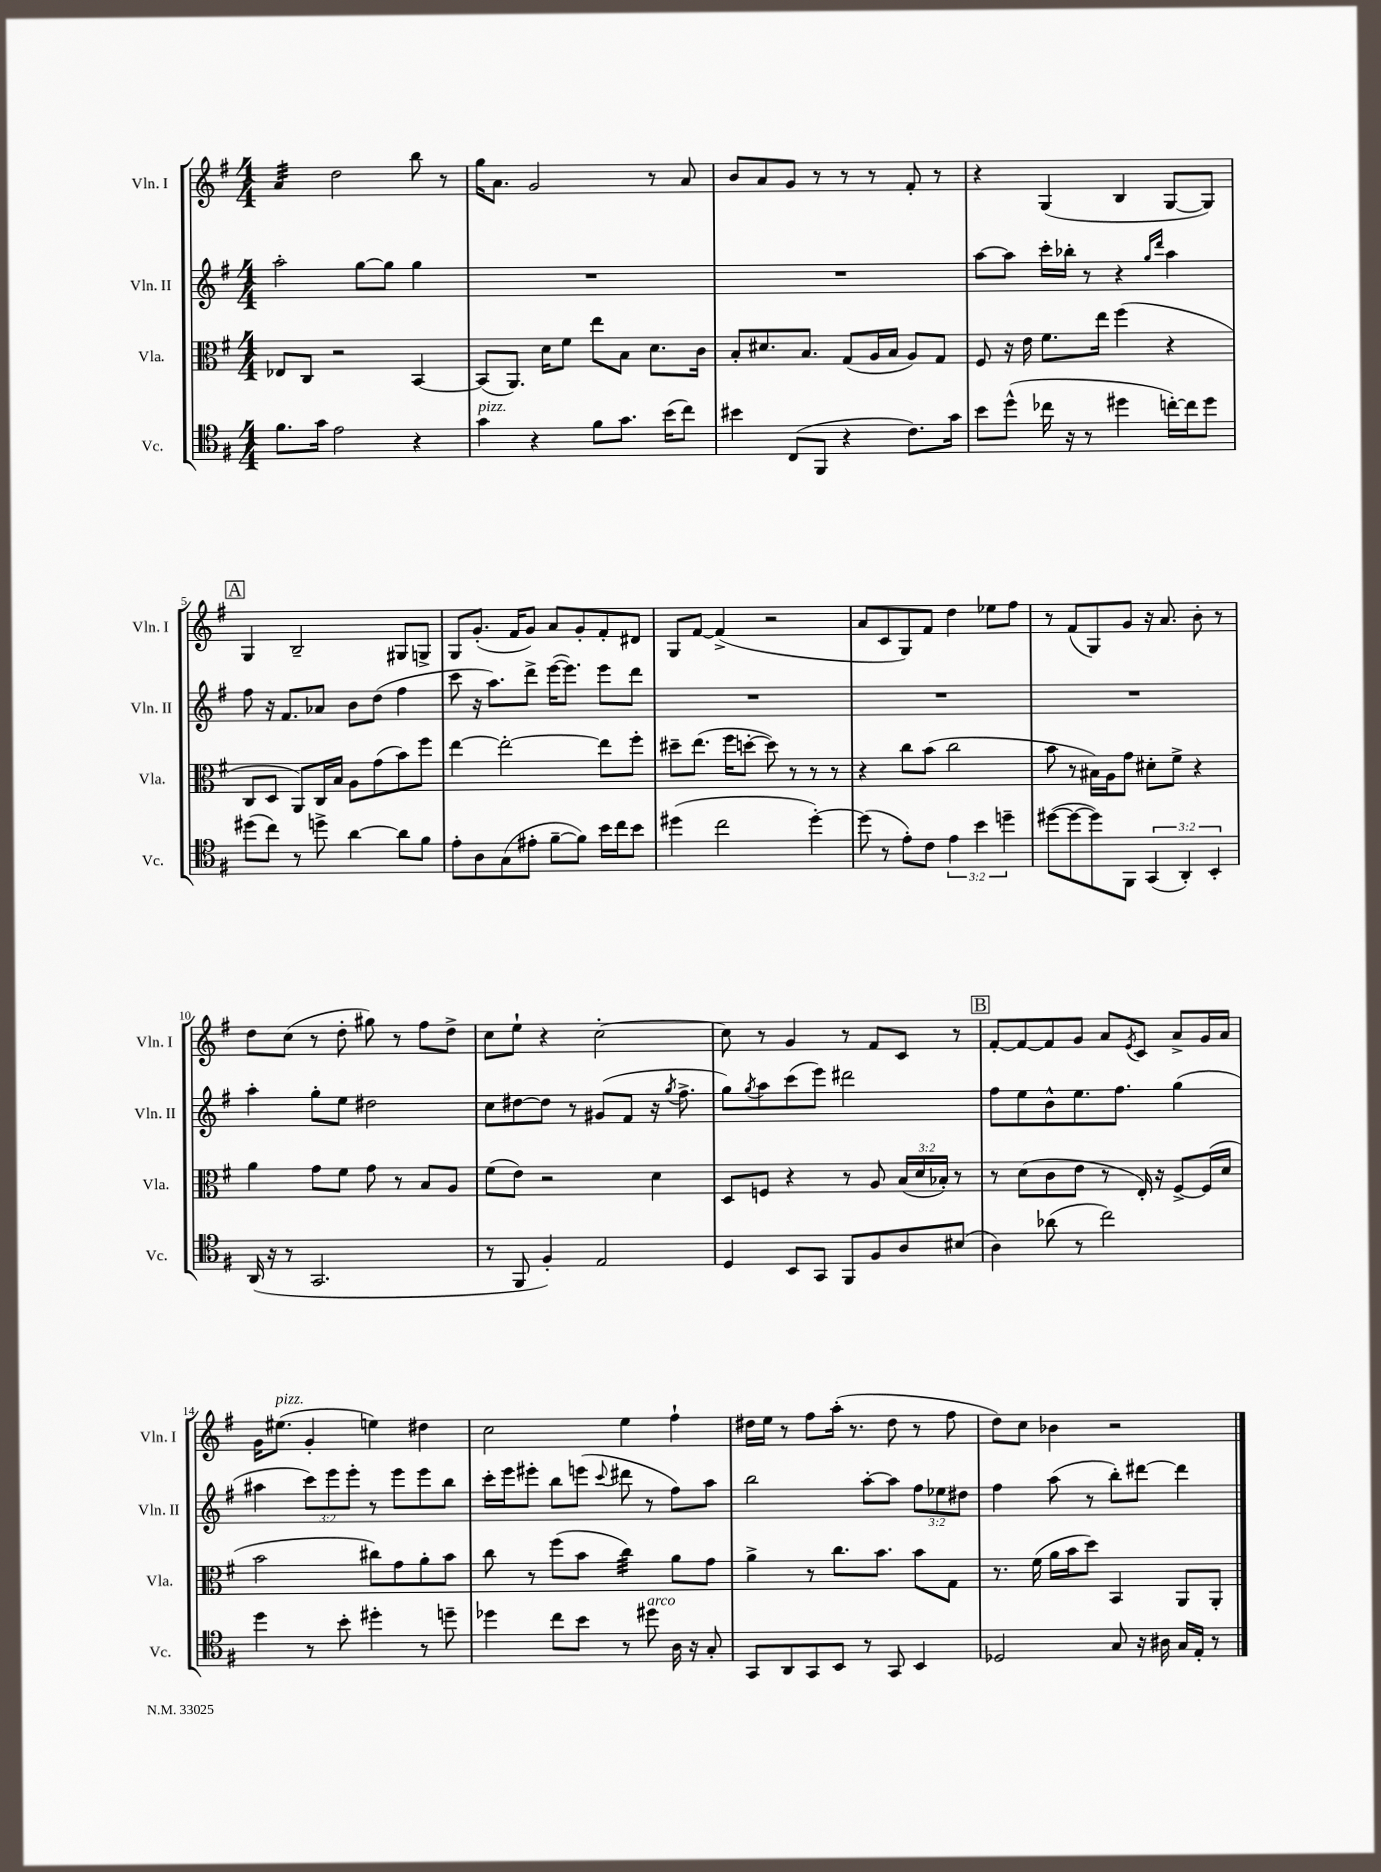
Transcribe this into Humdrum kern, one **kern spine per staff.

**kern	**kern	**kern	**kern
*staff4	*staff3	*staff2	*staff1
*clefC4	*clefC3	*clefG2	*clefG2
*k[f#]	*k[f#]	*k[f#]	*k[f#]
*M4/4	*M4/4	*M4/4	*M4/4
8.f#	8E-	2aa'	4a
.	8C	.	.
16g	.	.	.
2e	2r	.	2dd
.	.	[8gg	.
.	.	8gg]	.
4r	[4BB	4gg	8bb
.	.	.	8r
=	=	=	=
4g	(8BB]	1r	16gg
.	.	.	8.a
.	8.AA)	.	.
4r	.	.	2g
.	16d	.	.
.	8f#	.	.
8f#	8ee	.	.
8.g	8B	.	.
.	8.d	.	8r
(16b	.	.	.
8cc)	.	.	8a
.	16c	.	.
=	=	=	=
4b#	8B'	1r	8b
.	8.d#	.	8a
(8C	.	.	8g
.	8.B	.	.
8FF#	.	.	8r
4r	(8G	.	8r
.	16A	.	8r
.	16B	.	.
8.c)	8A)	.	8f#'
.	8G	.	8r
16g	.	.	.
=	=	=	=
8b	8F#	[8aa	4r
(8dd^^	16r	8aa]	.
.	16e	.	.
16cc-	8.f#	16ccc'	(4G
16r	.	16bb-'	.
8r	.	8r	.
.	16ee	.	.
4dd#	(4ff#	4r	4B
.	.	16qqgg	.
.	.	16qqddd	.
[16cc')	4r	4aa	[8G
16cc]	.	.	.
8dd#	.	.	8G])
=	=	=	=
(8dd#	8C	8ff#	4G
8cc)	8D	16r	.
.	.	8.f#	.
8r	8AA)	.	2B~
8dd^	16C	8a-	.
.	16B	.	.
[4a	8A	8b	.
.	(8g	(8dd	.
8a]	8b)	4ff#	8G#
8f#	8ff#	.	8G^
=	=	=	=
8e'	[4ee	8ccc	8G
8A	.	16r	(8.g'
.	.	8.aa)	.
(8G	2ee'_	.	.
.	.	.	16f#
8e#'	.	8ddd^	8g)
[8f#~	.	([16eee	8a
.	.	8.eee])	.
8f#])	.	.	8g'
16b	8ee]	8eee	8f#'
16cc	.	.	.
8b	8ff#'	8ddd	8d#
=	=	=	=
(4dd#	8dd#~	1r	8G
.	(8.ee	.	[8f#
2cc	.	.	(4f#^]
.	16ff#	.	.
.	[8dd'	.	.
.	8dd])	.	2r
.	8r	.	.
[4dd#')	8r	.	.
.	8r	.	.
=	=	=	=
(8dd#]	4r	1r	8a
8r	.	.	8c
8e')	8cc	.	8G)
8c	(8b	.	8f#
6e	2cc	.	4dd
6b	.	.	.
.	.	.	8ee-
6dd~	.	.	.
.	.	.	8ff#
=	=	=	=
([8dd#	8b	1r	8r
8dd#_	8r	.	(8f#
8dd#])	16B#)	.	8G)
.	16A	.	.
8FF#	8g	.	8g
(6GG	8d#'	.	16r
.	.	.	8.a
.	8f#^	.	.
6AA')	.	.	.
.	4r	.	8b'
6BB'	.	.	.
.	.	.	8r
=	=	=	=
(16AA	4a	4aa'	8dd
16r	.	.	.
8r	.	.	(8cc
2.GG	8g	8gg'	8r
.	8f#	8ee	8dd'
.	8g	2dd#	8gg#)
.	8r	.	8r
.	8B	.	8ff#
.	8A	.	8dd^
=	=	=	=
8r	(8f#	8cc	8cc
8FF#	8e)	[8dd#	8ee`
4F#')	2r	8dd#]	4r
.	.	8r	.
2E	.	(8g#	[2cc'
.	.	8f#	.
.	4d	16r	.
.	.	8qgg	.
.	.	8.ff#^	.
=	=	=	=
4D	8D	8gg)	8cc]
.	.	8qgg	.
.	8F	8aa	8r
8BB	4r	(8ccc	4g
8GG	.	8eee)	.
8FF#	8r	2ddd#	8r
8F#	8A	.	8f#
8A	(24B	.	8c
.	24d	.	.
.	24B-')	.	.
(8B#	8r	.	8r
=	=	=	=
4A)	8r	8ff#	[8f#'
.	(8d	8ee	8f#_
(8a-	8c	8b^^	8f#]
8r	8e	8.ee	8g
2cc)	8r	.	8a
.	.	8.ff#	.
.	.	.	8qe
.	16E')	.	8c
.	16r	.	.
.	[8F#^	(4gg	8a^
.	(16F#]	.	16g
.	16d	.	16a
=	=	=	=
4dd	2b	4aa#	16g
.	.	.	(8.ee#
8r	.	12ccc)	4g'
.	.	12eee	.
8b'	.	.	.
.	.	12eee'	.
4dd#'	8cc#)	8r	4ee)
.	8g	8eee	.
8r	8a'	8eee	4dd#
8dd~	8b	8bb	.
=	=	=	=
4dd-	8cc	16ccc'	2cc
.	.	16eee	.
.	8r	8eee#'	.
8cc	(8ff#	8bb	.
8b	8b	(8eee	.
.	.	8qqccc	.
8r	4cc)	8ddd#	4ee
8dd#	.	8r	.
16A	8a	8ff#)	4ff#`
16r	.	.	.
8G'	8g	8aa	.
=	=	=	=
8GG	4a^	2bb	16dd#
.	.	.	16ee
8AA	.	.	8r
8GG	8r	.	8ff#
8BB	8.cc	.	(16aa'
.	.	.	8.r
8r	.	[8aa'	.
.	8.b	.	.
8GG	.	8aa]	8dd#
4BB	8b	12ff#	8r
.	.	12ee-	.
.	8G	.	8ff#
.	.	12dd#	.
=	=	=	=
2D-	8.r	4ff#	8dd)
.	.	.	8cc
.	(16f#	.	.
.	16a	(8aa	4b-
.	16b	.	.
.	8dd)	8r	.
8G	4BB	8bb')	2r
16r	.	[8ddd#	.
16A#	.	.	.
16G	8AA	4ddd#]	.
16E'	.	.	.
8r	8AA'	.	.
==	==	==	==
*-	*-	*-	*-
